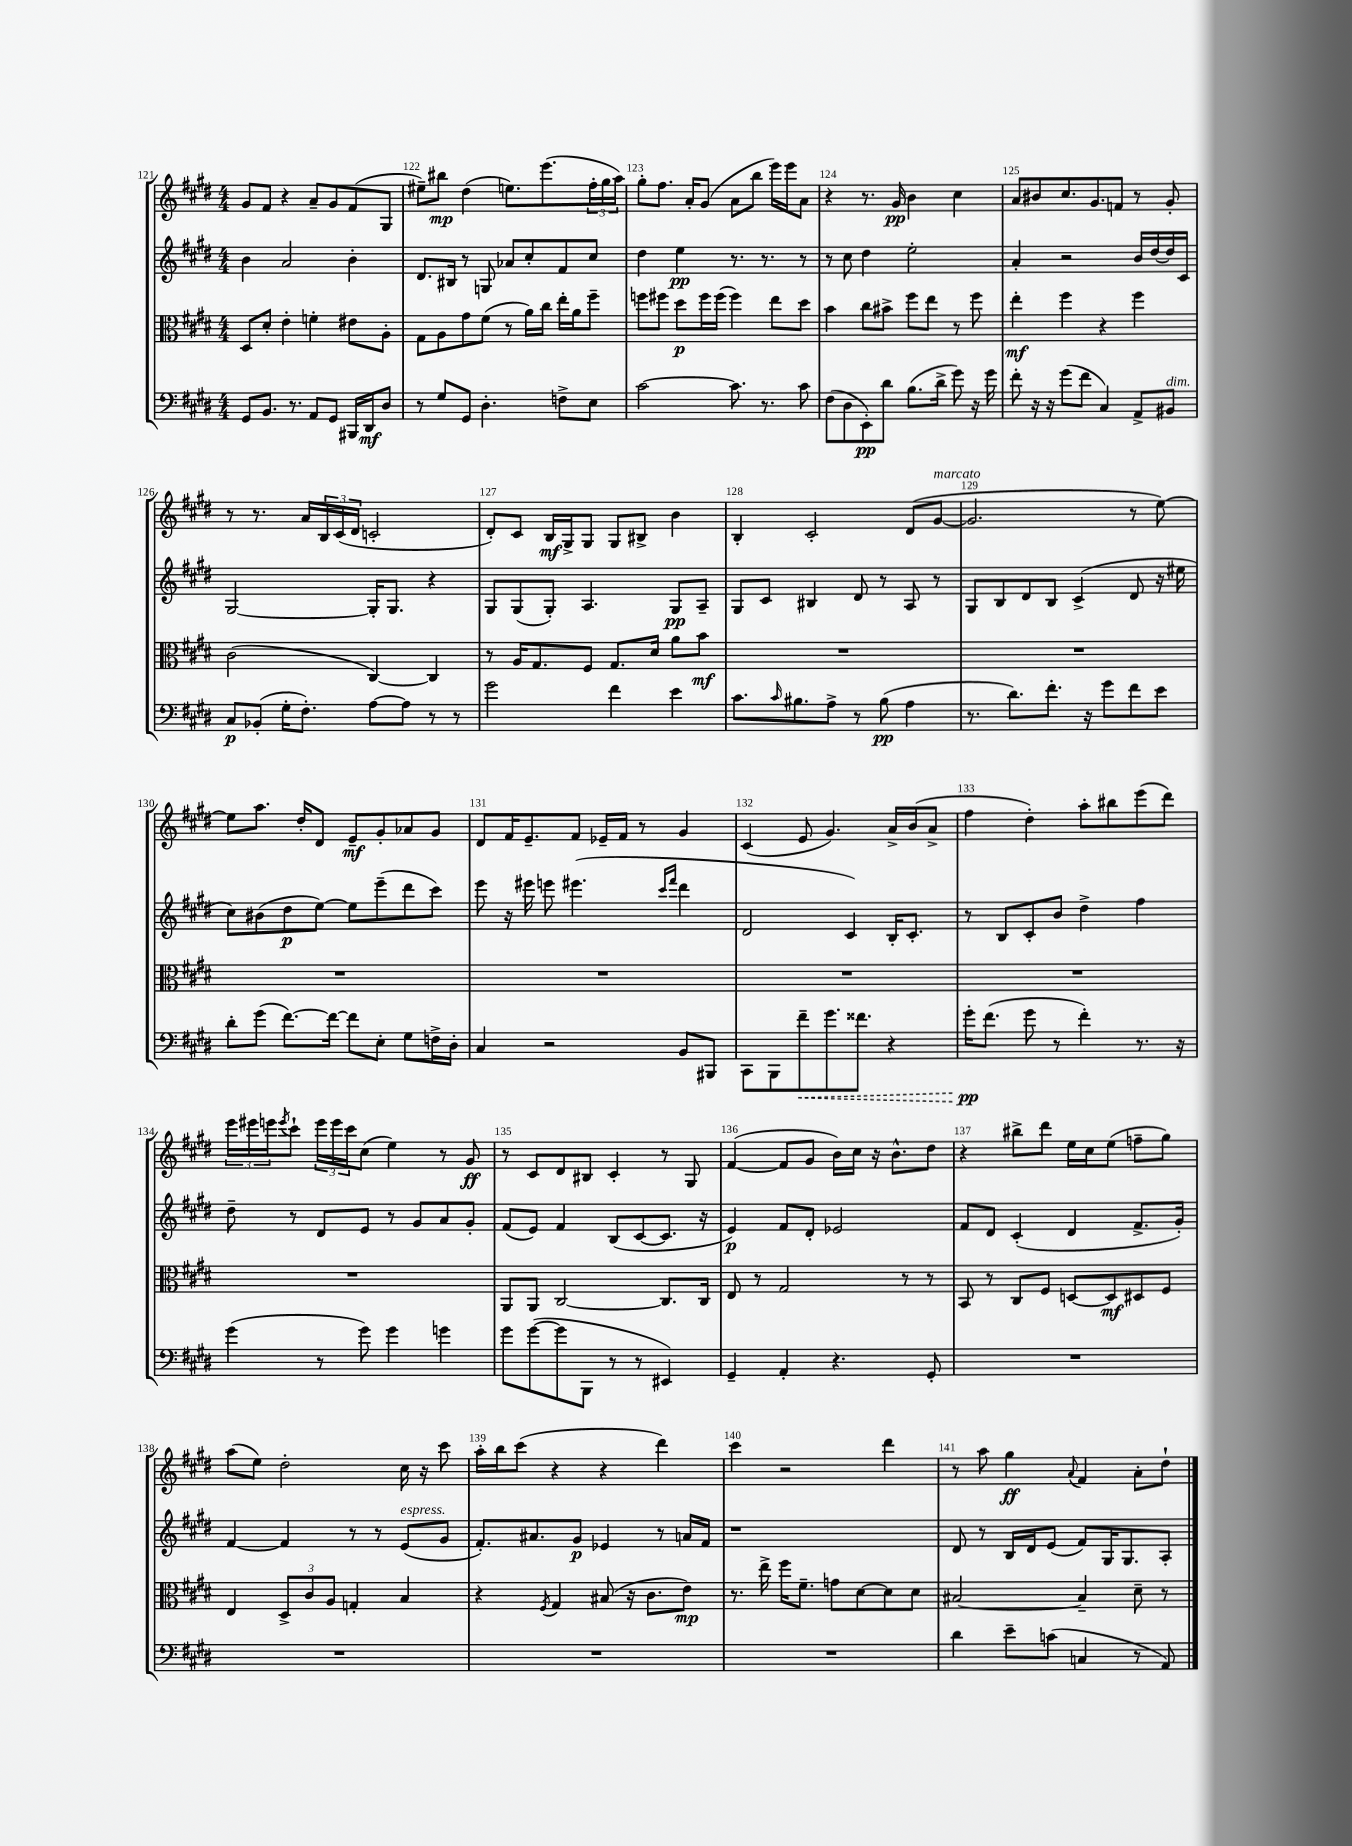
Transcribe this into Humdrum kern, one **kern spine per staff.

**kern	**dynam	**kern	**dynam	**kern	**dynam	**kern	**dynam
*part4	*part4	*part3	*part3	*part2	*part2	*part1	*part1
*staff4	*staff4	*staff3	*staff3	*staff2	*staff2	*staff1	*staff1
*clefF4	*	*clefC3	*	*clefG2	*	*clefG2	*
*k[f#c#g#d#]	*	*k[f#c#g#d#]	*	*k[f#c#g#d#]	*	*k[f#c#g#d#]	*
*M4/4	*	*M4/4	*	*M4/4	*	*M4/4	*
=121	=121	=121	=121	=121	=121	=121	=121
8GG#/L	.	8D#/L	.	4b\	.	8g#/L	.
8.BB/J	.	8d#'/J	.	.	.	8f#/J	.
.	.	4e'\	.	2a/	.	4r	.
8.r	.	.	.	.	.	.	.
8AA/L	.	4fn'\	.	.	.	8a~/L	.
8GG#/J	.	.	.	.	.	8g#/	.
16BBB#X/LL	.	8e#X\L	.	4b'\	.	(8f#/	.
16DD#/J	mf	.	.	.	.	.	.
8D#/J	.	8A'\J	.	.	.	8G#/J	.
=122	=122	=122	=122	=122	=122	=122	=122
8r	.	8G#\L	.	8.d#/L	.	8ee#X~\L)	.
8G#/L	.	8A\	.	.	.	8bb#X\J	mp
.	.	.	.	16B#X/Jk	.	.	.
8GG#/J	.	8g#\	.	8r	.	(4dd#\	.
4.D#'\	.	(8f#\J	.	8Gn/	.	.	.
.	.	8r	.	8a-X/L	.	8.een\L)	.
.	.	16a\LL)	.	8cc#'/	.	.	.
.	.	16cc#\JJ	.	.	.	(8.eee\	.
8Fn^\L	.	16ee'\LL	.	8f#/	.	.	.
.	.	16a\J	.	.	.	.	.
8E\J	.	8ff#~\J	.	8cc#/J	.	24ff#'\L	.
.	.	.	.	.	.	24gg#\	.
.	.	.	.	.	.	24aa\JJ)	.
=123	=123	=123	=123	=123	=123	=123	=123
[2c#\	.	8ffn\L	.	4dd#\	.	8gg#'\L	.
.	.	8ff#X\J	.	.	.	8.ff#\J	.
.	.	8dd#\L	p	4ee\	pp	.	.
.	.	.	.	.	.	16a'/KL	.
.	.	16ff#\L	.	.	.	(8g#/J	.
.	.	(16ff#\JJ	.	.	.	.	.
8.c#\]	.	4ff#\)	.	8.r	.	8a\L	.
.	.	.	.	.	.	8bb\J	.
8.r	.	.	.	8.r	.	.	.
.	.	8ee\L	.	.	.	16eee\LL)	.
.	.	.	.	.	.	16eee\J	.
8c#\	.	8dd#\J	.	8r	.	8a\J	.
=124	=124	=124	=124	=124	=124	=124	=124
(8F#\L	.	4b\	.	8r	.	4r	.
8D#\	.	.	.	8cc#\	.	.	.
8EE'\)	pp	8cc#\L	.	4dd#\	.	8.r	.
8d#\J	.	8b#X^\J	.	.	.	.	.
.	.	.	.	.	.	16g#/	pp
(8.B\L	.	8ff#\L	.	2ee'\	.	4b\	.
.	.	8ee\J	.	.	.	.	.
16d#^\Jk	.	.	.	.	.	.	.
8g#\)	.	8r	.	.	.	4cc#\	.
16r	.	8ff#\	.	.	.	.	.
16g#\	.	.	.	.	.	.	.
=125	=125	=125	=125	=125	=125	=125	=125
8f#'\	.	4ee'\	mf	4a'/	.	8a/L	.
16r	.	.	.	.	.	8b#X/	.
16r	.	.	.	.	.	.	.
(8g#\L	.	4ff#\	.	2r	.	8.cc#/	.
8f#\J	.	.	.	.	.	.	.
.	.	.	.	.	.	8.g#/	.
4C#/)	.	4r	.	.	.	.	.
.	.	.	.	.	.	8fn/J	.
8AA^/L	.	4ff#\	.	16b/LL	.	8r	.
.	.	.	.	[16dd#/	.	.	.
!LO:TX:a:i:t=dim.	!	!	!	!	!	!	!
8BB#X/J	.	.	.	16dd#/]	.	8g#'/	.
.	.	.	.	16c#/JJ	.	.	.
!!LO:LB:g=z
=126	=126	=126	=126	=126	=126	=126	=126
8C#/L	p	(2c#\	.	[2G#/	.	8r	.
(8BB-X'/J	.	.	.	.	.	8.r	.
16G#'\KL	.	.	.	.	.	.	.
8.F#'\J)	.	.	.	.	.	16a/LL	.
.	.	.	.	.	.	24B/	.
.	.	.	.	.	.	(24c#/	.
.	.	.	.	.	.	24d#/JJ	.
[8A\L	.	[4C#/)	.	16G#'/KL]	.	2cn'/	.
.	.	.	.	8.G#/J	.	.	.
8A\J]	.	.	.	.	.	.	.
8r	.	4C#/]	.	4r	.	.	.
8r	.	.	.	.	.	.	.
=127	=127	=127	=127	=127	=127	=127	=127
2g#\	.	8r	.	8G#/L	.	8d#'/L)	.
.	.	16A/KL	.	(8G#/	.	8c#/J	.
.	.	8.G#/	.	.	.	.	.
.	.	.	.	8G#'/J)	.	16B/LL	mf
.	.	.	.	.	.	16G#^/J	.
.	.	8F#/J	.	4.A/	.	8G#/J	.
4f#\	.	8.G#/L	.	.	.	8G#/L	.
.	.	.	.	.	.	8B#X^/J	.
.	.	16d#/Jk	.	.	.	.	.
4e\	.	8a\L	.	8G#/L	pp	4b\	.
.	.	8b\J	mf	8A~/J	.	.	.
=128	=128	=128	=128	=128	=128	=128	=128
8.c#\L	.	1r	.	8G#/L	.	4B'/	.
.	.	.	.	8c#/J	.	.	.
16qqc#/	.	.	.	.	.	.	.
8.B#X\	.	.	.	.	.	.	.
.	.	.	.	4B#X/	.	2c#'/	.
8A^\J	.	.	.	.	.	.	.
8r	.	.	.	8d#/	.	.	.
(8B#\	pp	.	.	8r	.	.	.
4A\	.	.	.	8A/	.	(8d#/L	.
!	!	!	!	!	!	!LO:TX:a:i:t=marcato	!
.	.	.	.	8r	.	[8g#/J	.
=129	=129	=129	=129	=129	=129	=129	=129
8.r	.	1r	.	8G#/L	.	2.g#/]	.
.	.	.	.	8B/	.	.	.
8.d#\L)	.	.	.	.	.	.	.
.	.	.	.	8d#/	.	.	.
8.f#'\J	.	.	.	8B/J	.	.	.
.	.	.	.	(4c#^/	.	.	.
16r	.	.	.	.	.	.	.
8g#\L	.	.	.	.	.	.	.
8f#\	.	.	.	8d#/	.	8r	.
8e\J	.	.	.	16r	.	[8ee\)	.
.	.	.	.	16ee#X\	.	.	.
!!LO:LB:g=z
=130	=130	=130	=130	=130	=130	=130	=130
8d#'\L	.	1r	.	8cc#\L)	.	8ee\L]	.
(8g#\J	.	.	.	(8b#X\	.	8.aa\J	.
[8.f#\L)	.	.	.	8dd#\	p	.	.
.	.	.	.	.	.	16dd#'/KL	.
.	.	.	.	[8ee\J)	.	8d#/J	.
16f#\Jk_	.	.	.	.	.	.	.
8f#\L]	.	.	.	8ee\L]	.	8e~/L	mf
8E'\J	.	.	.	(8eee~\	.	8g#'/	.
8G#\L	.	.	.	8ddd#\	.	8a-X/	.
16Fn^\L	.	.	.	8ccc#\J)	.	8g#/J	.
16D#'\JJ	.	.	.	.	.	.	.
=131	=131	=131	=131	=131	=131	=131	=131
4C#/	.	1r	.	8eee\	.	8d#/L	.
.	.	.	.	16r	.	16f#/K	.
.	.	.	.	16eee#X\	.	8.e~/	.
2r	.	.	.	8eeen\	.	.	.
.	.	.	.	(4.eee#X\	.	8f#/J	.
.	.	.	.	.	.	16e-X~/LL	.
.	.	.	.	.	.	16f#/JJ	.
.	.	.	.	.	.	8r	.
.	.	.	.	16qqccc#/LL	.	.	.
.	.	.	.	16qqfff#/JJ	.	.	.
8BB/L	.	.	.	4ddd#\	.	4g#/	.
8BBB#X/J	.	.	.	.	.	.	.
=132	=132	=132	=132	=132	=132	=132	=132
8CC#\L	.	1r	.	2d#/	.	(4c#/	.
8BBB\	.	.	.	.	.	.	.
!	!LO:HP:b	!	!	!	!	!	!
8f#~\	<	.	.	.	.	8e/	.
8.g#\	.	.	.	.	.	4.g#/)	.
.	.	.	.	4c#/)	.	.	.
8.f##X\J	.	.	.	.	.	.	.
4r	.	.	.	16B'/KL	.	16a^/LL	.
.	.	.	.	8.c#'/J	.	(16b/J	.
.	.	.	.	.	.	8a^/J	.
=133	=133	=133	=133	=133	=133	=133	=133
16g#'\KL	pp	1r	.	8r	.	4ff#\	.
(8.f#\J	[	.	.	.	.	.	.
.	.	.	.	8B/L	.	.	.
8g#\	.	.	.	8c#'/	.	4dd#'\)	.
8r	.	.	.	8b/J	.	.	.
4f#'\)	.	.	.	4dd#^\	.	8aa'\L	.
.	.	.	.	.	.	8bb#X\	.
8.r	.	.	.	4ff#\	.	(8eee\	.
.	.	.	.	.	.	8ddd#\J)	.
16r	.	.	.	.	.	.	.
!!LO:LB:g=z
=134	=134	=134	=134	=134	=134	=134	=134
(4g#\	.	1r	.	8dd#~\	.	24eee\LL	.
.	.	.	.	.	.	24eee#X\	.
.	.	.	.	.	.	24eeen\J	.
.	.	.	.	.	.	8qeee/	.
.	.	.	.	8r	.	8ccc#`\J	.
8r	.	.	.	8d#/L	.	24eee\LL	.
.	.	.	.	.	.	24eee\	.
.	.	.	.	.	.	24ccc#\J	.
8g#\)	.	.	.	8e/J	.	(8cc#\J	.
4g#\	.	.	.	8r	.	4ee\)	.
.	.	.	.	8g#/L	.	.	.
4gn\	.	.	.	8a/	.	8r	.
.	.	.	.	8g#'/J	.	8g#/	ff
=135	=135	=135	=135	=135	=135	=135	=135
8g#\L	.	8AA/L	.	(8f#/L	.	8r	.
([8g#\	.	8AA/J	.	8e/J)	.	8c#/L	.
8g#\]	.	[2C#/	.	4f#/	.	8d#/	.
8BBB\J	.	.	.	.	.	8B#X/J	.
8r	.	.	.	(8B/L	.	4c#'/	.
8r	.	.	.	[8c#/	.	.	.
4EE#X/)	.	8.C#/L]	.	8.c#/J]	.	8r	.
.	.	.	.	.	.	8G#/	.
.	.	16C#/Jk	.	16r	.	.	.
=136	=136	=136	=136	=136	=136	=136	=136
4GG#~/	.	8E/	.	4e/)	p	([4f#/	.
.	.	8r	.	.	.	.	.
4AA'/	.	2G#/	.	8f#/L	.	8f#/L]	.
.	.	.	.	8d#'/J	.	8g#/J	.
4.r	.	.	.	2e-X/	.	16b\LL)	.
.	.	.	.	.	.	16cc#\JJ	.
.	.	.	.	.	.	16r	.
.	.	.	.	.	.	8.b^^\L	.
.	.	8r	.	.	.	.	.
8GG#'/	.	8r	.	.	.	8dd#\J	.
=137	=137	=137	=137	=137	=137	=137	=137
1r	.	8BB/	.	8f#/L	.	4r	.
.	.	8r	.	8d#/J	.	.	.
.	.	8C#/L	.	(4c#'/	.	8bb#X^\L	.
.	.	8F#/J	.	.	.	8ddd#\J	.
.	.	[8Dn/L	.	4d#/	.	16ee\LL	.
.	.	.	.	.	.	16cc#\J	.
.	.	8D/]	mf	.	.	(8ee\J	.
.	.	8D#X/	.	8.f#^/L	.	8ffn~\L	.
.	.	8F#/J	.	.	.	8gg#\J)	.
.	.	.	.	16g#'/Jk)	.	.	.
!!LO:LB:g=z
=138	=138	=138	=138	=138	=138	=138	=138
1r	.	4E/	.	[4f#/	.	(8aa\L	.
.	.	.	.	.	.	8ee\J)	.
.	.	12D#^/L	.	4f#/]	.	2dd#'\	.
.	.	12c#/	.	.	.	.	.
.	.	12A/J	.	.	.	.	.
.	.	4Gn'/	.	8r	.	.	.
.	.	.	.	8r	.	.	.
!	!	!	!	!LO:TX:a:i:t=espress.	!	!	!
.	.	4B/	.	(8e/L	.	16cc#\	.
.	.	.	.	.	.	16r	.
.	.	.	.	8g#/J	.	8ccc#\	.
=139	=139	=139	=139	=139	=139	=139	=139
1r	.	4r	.	8.f#'/L)	.	16aa'\LL	.
.	.	.	.	.	.	16bb\J	.
.	.	.	.	.	.	(8ccc#\J	.
.	.	.	.	8.a#X/	.	.	.
.	.	8qF#/	.	.	.	.	.
.	.	4G#/	.	.	.	4r	.
.	.	.	.	8g#/J	p	.	.
.	.	(8B#X/	.	4e-X/	.	4r	.
.	.	16r	.	.	.	.	.
.	.	8.c#\L	.	.	.	.	.
.	.	.	.	8r	.	4ddd#\)	.
.	.	8e\J)	mp	16an/LL	.	.	.
.	.	.	.	16f#/JJ	.	.	.
=140	=140	=140	=140	=140	=140	=140	=140
1r	.	8.r	.	1r	.	4ccc#\	.
.	.	16ee^\	.	.	.	.	.
.	.	16ff#\KL	.	.	.	2r	.
.	.	8.f#~\J	.	.	.	.	.
.	.	8gn\L	.	.	.	.	.
.	.	[8d#\	.	.	.	.	.
.	.	8d#\]	.	.	.	4ddd#\	.
.	.	8d#\J	.	.	.	.	.
=141	=141	=141	=141	=141	=141	=141	=141
4d#\	.	[2B#X/	.	8d#/	.	8r	.
.	.	.	.	8r	.	8aa\	.
8e~\L	.	.	.	16B/LL	.	4gg#\	ff
.	.	.	.	16d#/J	.	.	.
(8cn\J	.	.	.	(8e/J	.	.	.
.	.	.	.	.	.	8qqa/	.
4Cn/	.	4B#~/]	.	8f#/L)	.	4f#/	.
.	.	.	.	16G#/K	.	.	.
.	.	.	.	8.G#/	.	.	.
8r	.	8d#~\	.	.	.	8a'\L	.
8AA/)	.	8r	.	8A'/J	.	8dd#`\J	.
==	==	==	==	==	==	==	==
*-	*-	*-	*-	*-	*-	*-	*-
